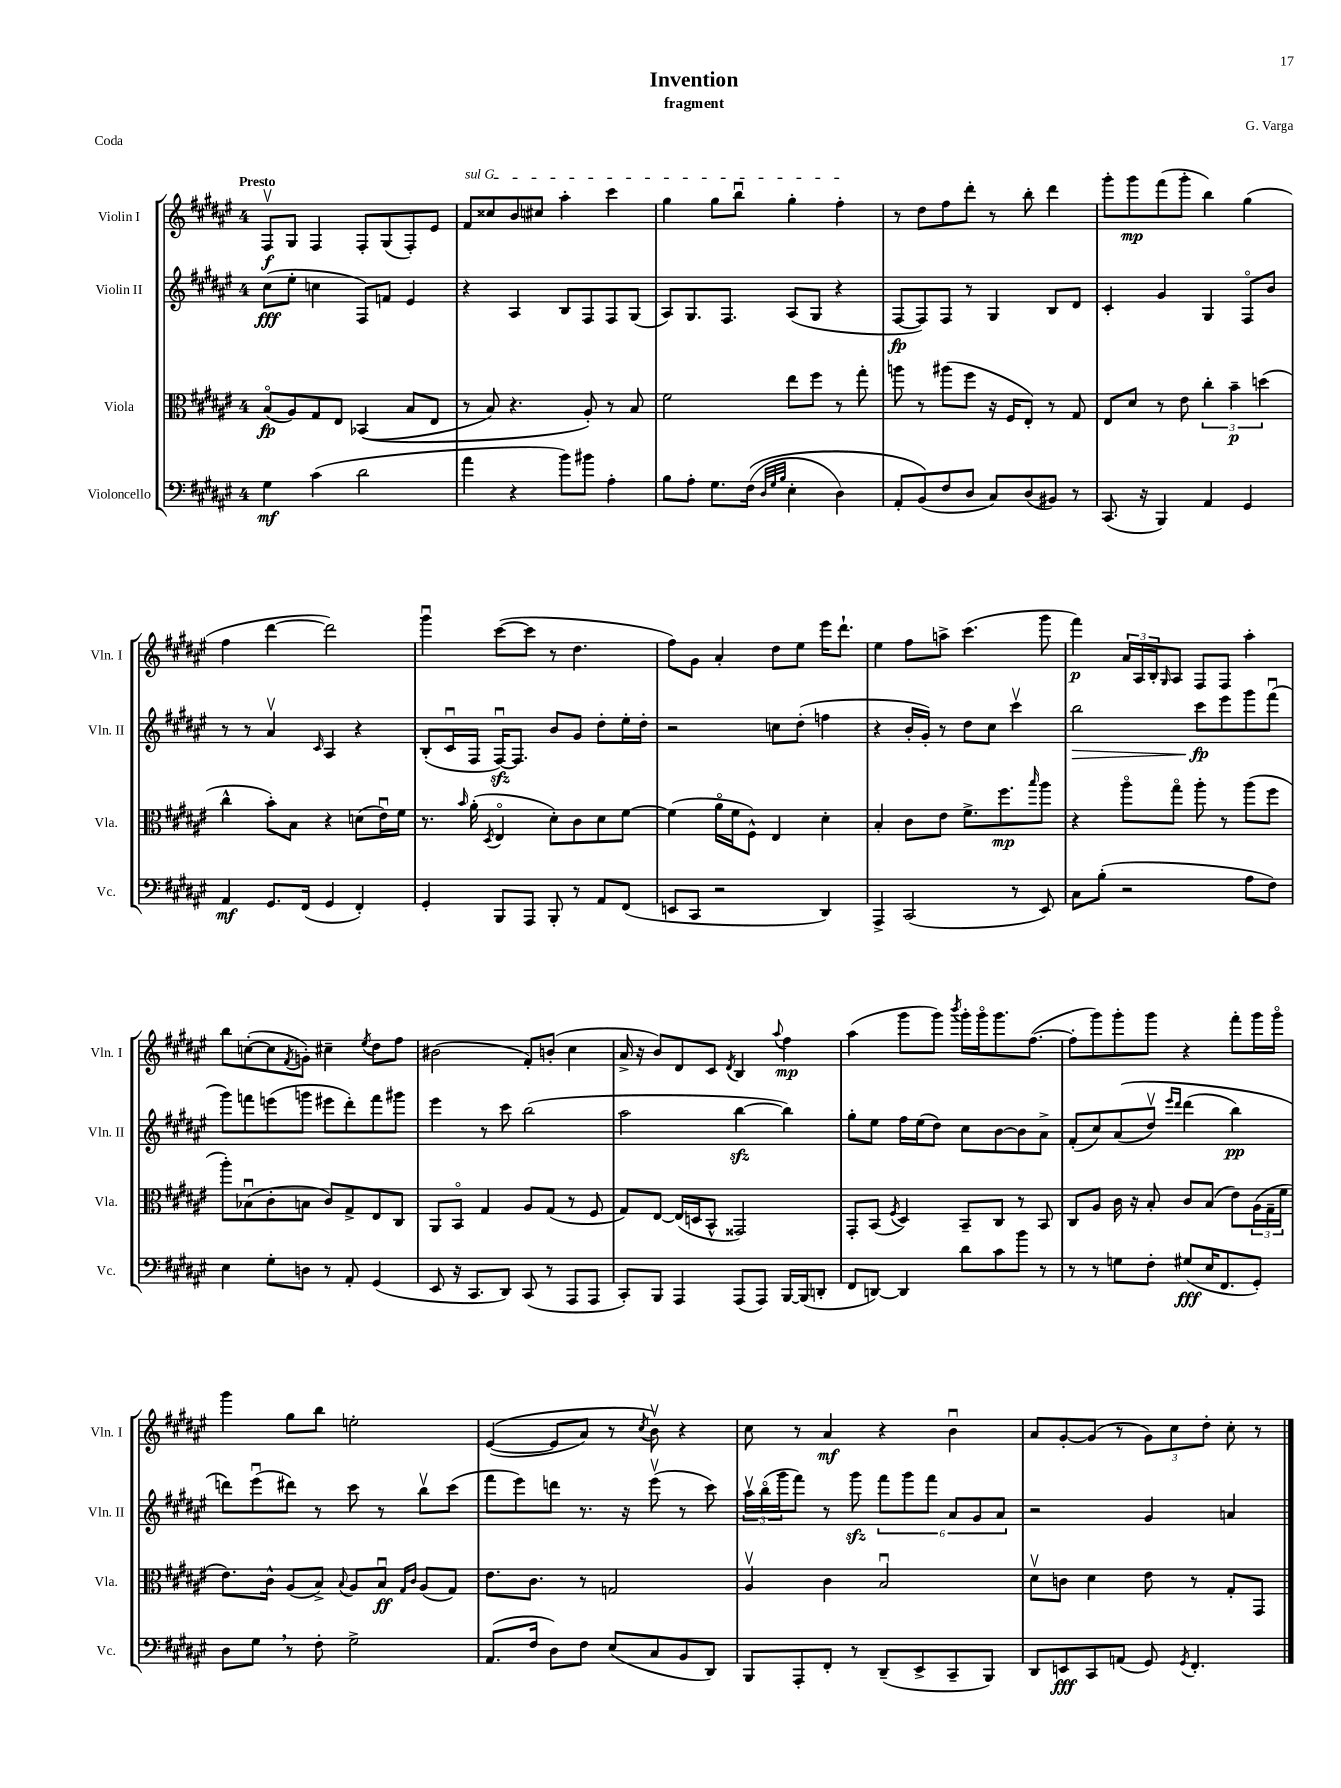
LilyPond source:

\header { title = "Invention" composer = "G. Varga" subtitle = "fragment" piece = "Coda" }
<<
\new StaffGroup <<
\new Staff = "s0" \with { instrumentName = "Violin I" shortInstrumentName = "Vln. I" } {
    \clef treble \key fis \major \once \override Staff.TimeSignature.style = #'single-digit \time 4/4 \tempo "Presto"
    fis8\upbow\f gis8 fis4 fis8-. gis8( fis8-.) eis'8 |
    \once \override TextSpanner.bound-details.left.text = \markup { \italic "sul G" } fis'8\startTextSpan cisis''8 b'8 cis''8 ais''4-. cis'''4 |
    gis''4 gis''8 b''8\downbow gis''4-. fis''4-.\stopTextSpan |
    r8 dis''8 fis''8 dis'''8-. r8 b''8-. dis'''4 |
    gis'''8-. gis'''8\mp fis'''8( gis'''8-. b''4) gis''4( |
    fis''4 dis'''4~ dis'''2) |
    gis'''4\downbow cis'''8~( cis'''8 r8 dis''4. |
    fis''8) gis'8 ais'4-. dis''8 eis''8 eis'''16 dis'''8.-! |
    eis''4 fis''8 a''8-> cis'''4.( gis'''8 |
    fis'''4\p) \tuplet 3/2 { ais'16 ais16 b16-. } \grace { gis16 } ais8 fis8 fis8 ais''4-. |
    b''8 c''8~-.( c''8 \acciaccatura { fis'8 } g'8-.) cis''4-- \acciaccatura { eis''8 } dis''8 fis''8 |
    bis'2( fis'8-.) b'8-.( cis''4 |
    ais'16-> r16 b'8) dis'8 cis'8 \acciaccatura { dis'8 } b4 \appoggiatura { ais''8 } fis''4\mp |
    ais''4( gis'''8 gis'''8) \acciaccatura { b'''8 } gis'''16-. gis'''16\flageolet gis'''8. fis''8.~( |
    fis''8-. gis'''8) gis'''8-. gis'''8 r4 fis'''8-. gis'''16 gis'''16\flageolet |
    gis'''4 gis''8 b''8 e''2-. |
    eis'4~(\( eis'8 ais'8) r8 \acciaccatura { cis''8 } b'8\upbow\) r4 |
    cis''8 r8 ais'4\mf r4 b'4\downbow |
    ais'8 gis'8~-. gis'8( r8 \tuplet 3/2 { gis'8) cis''8 dis''8-. } cis''8-. r8 \bar "|." |
}
\new Staff = "s1" \with { instrumentName = "Violin II" shortInstrumentName = "Vln. II" } {
    \clef treble \key fis \major \once \override Staff.TimeSignature.style = #'single-digit \time 4/4
    cis''8\fff( eis''8-. c''4 fis8) f'8 eis'4 |
    r4 ais4 b8 fis8 fis8 gis8( |
    ais8) gis8. fis8. ais8( gis8 r4 |
    fis8~\fp fis8) fis8 r8 gis4 b8 dis'8 |
    cis'4-. gis'4 gis4 fis8\flageolet b'8 |
    r8 r8 ais'4\upbow \grace { cis'16 } ais4 r4 |
    b8-.( cis'16\downbow fis16 fis16~\downbow\sfz) fis8. b'8 gis'8 dis''8-. eis''16-. dis''16-. |
    r2 c''8 dis''8-.( f''4 |
    r4 b'16-. gis'16-.) r8 dis''8 cis''8 cis'''4\upbow |
    b''2\> cis'''8\fp\! eis'''8 gis'''8 fis'''8\downbow( |
    gis'''8) f'''8 e'''8( g'''8 eis'''8 dis'''8-.) f'''8 gis'''8 |
    eis'''4 r8 cis'''8 b''2( |
    ais''2 b''4~\sfz b''4) |
    gis''8-. eis''8 fis''16 eis''16( dis''8) cis''8 b'8~ b'8 ais'8-> |
    fis'8-.( cis''8) ais'8(\( dis''8\upbow) \grace { eis'''16 dis'''16 } dis'''4( b''4\pp) |
    d'''8\) eis'''8\downbow( dis'''8) r8 cis'''8 r8 b''8\upbow cis'''8( |
    fis'''8 eis'''8) d'''8 r8. r16 eis'''8\upbow( r8 cis'''8) |
    \tuplet 3/2 { ais''16\upbow b''16\flageolet( gis'''16 } fis'''8) r8 gis'''8\sfz \tuplet 6/4 { fis'''8 gis'''8 fis'''8 ais'8 gis'8 ais'8 } |
    r2 gis'4 a'4 \bar "|." |
}
\new Staff = "s2" \with { instrumentName = "Viola" shortInstrumentName = "Vla." } {
    \clef alto \key fis \major \once \override Staff.TimeSignature.style = #'single-digit \time 4/4
    b8\flageolet\fp( ais8) gis8 eis8 bes,4(\( b8 eis8 |
    r8 b8) r4. ais8-.\) r8 b8 |
    fis'2 eis''8 fis''8 r8 gis''8-. |
    a''8 r8 ais''8( fis''8 r16 fis16 eis8-.) r8 gis8 |
    eis8 dis'8 r8 eis'8 \tuplet 3/2 { cis''4-. b'4--\p d''4( } |
    cis''4-^ b'8-.) b8 r4 d'8( eis'16\downbow) fis'16 |
    r8. \grace { b'16 } ais'16-.( \acciaccatura { dis8 } eis4\flageolet dis'8-.) cis'8 dis'8 fis'8~ |
    fis'4( ais'16\flageolet fis'16 fis8-^) eis4 dis'4-. |
    b4-. cis'8 eis'8 fis'8.-> fis''8.\mp \grace { b''16 } ais''8 |
    r4 ais''8\flageolet gis''8\flageolet ais''8-. r8 ais''8( fis''8 |
    ais''8-.) bes8\downbow( cis'8-. b8 cis'8) gis8-> eis8 cis8 |
    ais,8 b,8\flageolet gis4 ais8 gis8( r8 fis8 |
    gis8) eis8~ eis16( d16 b,8-^ gisis,2) |
    gis,8-. b,8( \acciaccatura { fis8 } dis4) b,8-- cis8 r8 b,8 |
    cis8 ais8 cis'16 r16 b8-. cis'8 b8( eis'8) \tuplet 3/2 { ais16( gis16-- fis'16 } |
    eis'8.) cis'16-^ ais8( b8->) \appoggiatura { b8 } ais8 b8\downbow\ff \grace { gis16 cis'16 } ais8( gis8) |
    eis'8. cis'8. r8 g2 |
    ais4\upbow cis'4 b2\downbow |
    dis'8\upbow c'8 dis'4 eis'8 r8 gis8-. gis,8 \bar "|." |
}
\new Staff = "s3" \with { instrumentName = "Violoncello" shortInstrumentName = "Vc." } {
    \clef bass \key fis \major \once \override Staff.TimeSignature.style = #'single-digit \time 4/4
    gis4\mf cis'4( dis'2 |
    ais'4 r4 b'8) bis'8 ais4-. |
    b8 ais8-. gis8. fis16(\( \grace { dis32 gis32 b32 } eis4-. dis4) |
    ais,8-. b,8(\) fis8 dis8 cis8) dis8( bis,8) r8 |
    cis,8.( r16 b,,4) ais,4 gis,4 |
    ais,4\mf gis,8. fis,16( gis,4 fis,4-.) |
    gis,4-. b,,8 ais,,8 b,,8-. r8 ais,8 fis,8( |
    e,8 cis,8 r2 dis,4) |
    ais,,4-> cis,2( r8 eis,8) |
    cis8 b8-.( r2 ais8 fis8) |
    eis4 gis8-. d8 r8 ais,8-. gis,4( |
    eis,8 r16 cis,8. dis,8) cis,8( r8 ais,,8 ais,,8 |
    cis,8-.) b,,8 ais,,4 ais,,8( ais,,8) b,,16~ b,,16( d,8-. |
    fis,8 d,8~) d,4 dis'8 cis'8 b'8 r8 |
    r8 r8 g8 fis8-. gis8\fff( eis16 fis,8. gis,8-.) |
    dis8 gis8 \breathe r8 fis8-. gis2-> |
    ais,8.( fis16 dis8) fis8 eis8( cis8 b,8 dis,8) |
    b,,8 ais,,8-. fis,8-. r8 dis,8--( eis,8-> cis,8-- b,,8) |
    dis,8 e,8\fff cis,8 a,8( gis,8) \acciaccatura { gis,8 } fis,4.-. \bar "|." |
}
>>
>>
\layout { \context { \Score \remove "Bar_number_engraver" } }
